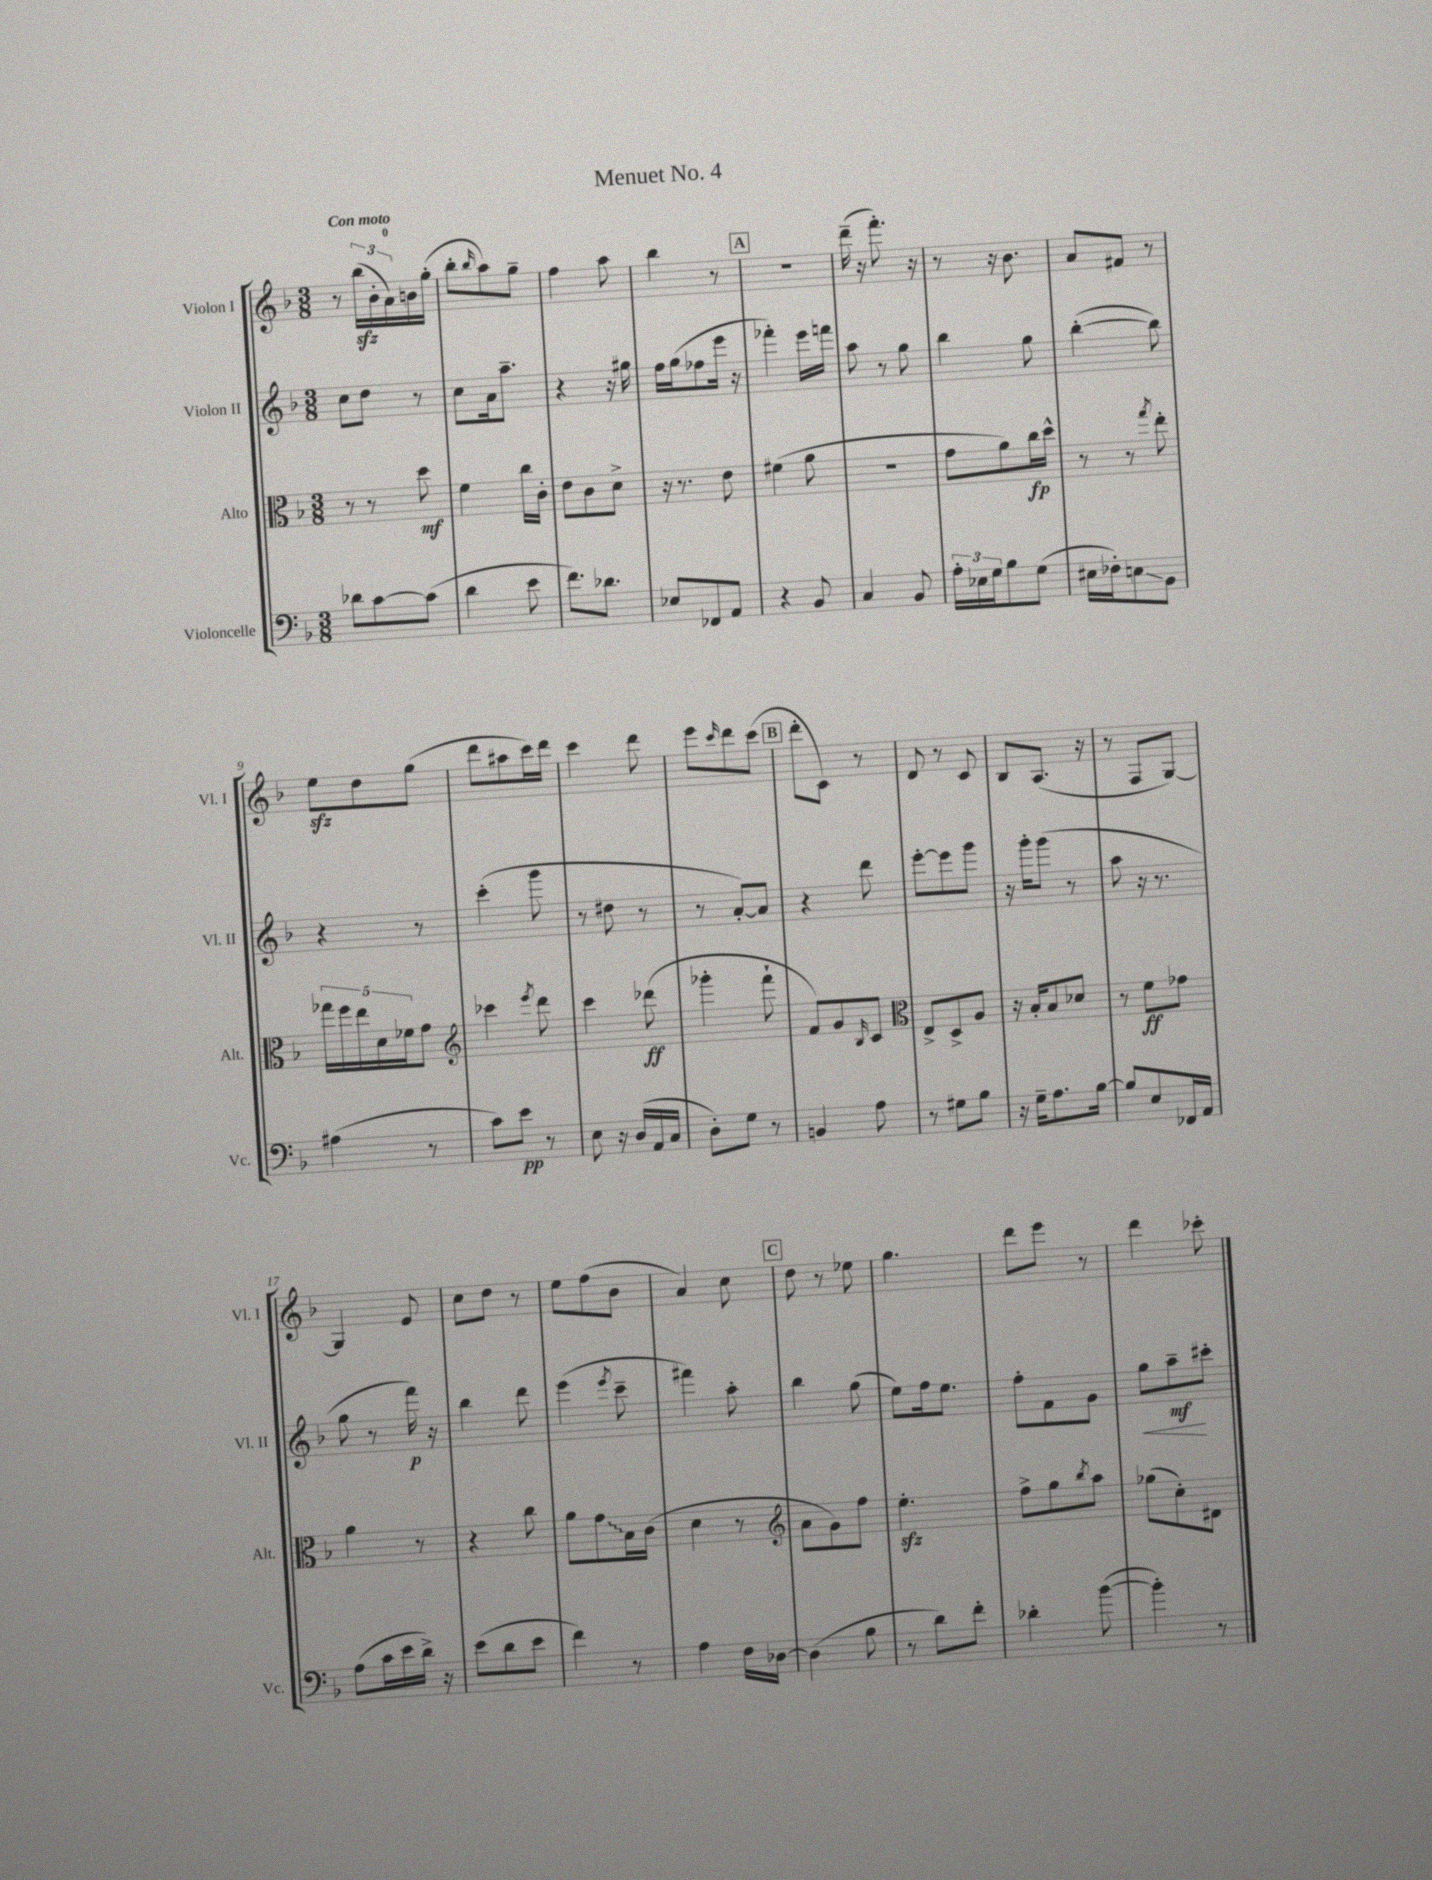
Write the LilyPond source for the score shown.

\header { title = "Menuet No. 4" }
<<
\new StaffGroup <<
\new Staff = "s0" \with { instrumentName = "Violon I" shortInstrumentName = "Vl. I" } {
    \clef treble \key f \major \numericTimeSignature \time 3/8 \tempo "Con moto"
    r8 \tuplet 3/2 { bes''16\sfz( bes'16-. a'16-0) } b'16 g''16-.( |
    bes''8-. \grace { bes''16 } a''8) g''8-- |
    f''4 a''8 |
    bes''4 r8 |
    \mark \markup { \box "A" } R4. |
    d'''16--( r16 f'''8.-.) r16 |
    r8 r16 bes'8. |
    a'8 fis'8 r8 |
    e''8\sfz d''8 g''8( |
    d'''8 ais''8 c'''16) d'''16 |
    c'''4 d'''8 |
    e'''8 \grace { c'''16 } d'''8 c'''8( |
    \mark \markup { \box "B" } d'''8-. c'8) r8 |
    d'8 r8 c'8 |
    bes8 a8.( r16 |
    r8 f8 g8~) |
    g4 e'8 |
    c''8 d''8 r8 |
    e''8 f''8( bes'8 |
    a'4) c''8 |
    \mark \markup { \box "C" } d''8 r8 ees''8 |
    g''4. |
    d'''8 e'''8 r8 |
    d'''4 ces'''8-. \bar "|." |
}
\new Staff = "s1" \with { instrumentName = "Violon II" shortInstrumentName = "Vl. II" } {
    \clef treble \key f \major \numericTimeSignature \time 3/8
    c''8 d''8 r8 |
    c''8 a'16 a''8.-- |
    r4 r16 gis''16 |
    f''16 g''16( fes''8 e'''16 r16 |
    \mark \markup { \box "A" } fes'''4-.) e'''16 f'''16 |
    a''8 r8 g''8 |
    bes''4 g''8 |
    bes''4~-.( bes''8) |
    r4 r8 |
    c'''4-.( g'''8 |
    r8 dis''8 r8 |
    r8 a'8~-.) a'8 |
    \mark \markup { \box "B" } r4 d'''8 |
    e'''8~-. e'''8 g'''8 |
    r16 g'''16-. g'''8( r8 |
    a''8 r16 r8. |
    g''8 r8 f'''16\p) r16 |
    bes''4 d'''8 |
    e'''4( \acciaccatura { e'''8 } c'''8-- |
    fis'''4) a''8-. |
    \mark \markup { \box "C" } bes''4 g''8( |
    e''8) f''16 e''8. |
    f''8-. f'8 g'8 |
    g''8\< a''8--\mf\! cis'''8-. \bar "|." |
}
\new Staff = "s2" \with { instrumentName = "Alto" shortInstrumentName = "Alt." } {
    \clef alto \key f \major \numericTimeSignature \time 3/8
    r8 r8 d''8\mf |
    f'4 c''16 c'16-. |
    e'8 c'8 d'8-> |
    r16 r8. e'8 |
    \mark \markup { \box "A" } fis'4( a'8 |
    r4. |
    g'8 a'8) c''16\fp d''16-^ |
    r8 r8 \acciaccatura { g''8 } e''8-. |
    \tuplet 5/4 { ges''16 f''16 e''16 d'16 fes'16 } g'8 |
    \clef treble ces'''4 \acciaccatura { e'''8 } d'''8 |
    c'''4 des'''8\ff( |
    ges'''4-. f'''8-! |
    \mark \markup { \box "B" } f'8) g'8 \grace { bes16 } c'8 |
    \clef alto e8-> d8-> a8 |
    r16 bes16-. bes8 des'8 |
    r8 f'8\ff ges'8 |
    a'4 r8 |
    r4 c''8 |
    a'8 \once \override Glissando.style = #'zigzag g'8\glissando bes16 c'16( |
    d'4 r8 |
    \mark \markup { \box "C" } \clef treble a'8 g'8) f''8 |
    e''4.-.\sfz |
    f''8-> g''8 \acciaccatura { bes''8 } a''8 |
    ges''8( c''8-.) dis'8 \bar "|." |
}
\new Staff = "s3" \with { instrumentName = "Violoncelle" shortInstrumentName = "Vc." } {
    \clef bass \key f \major \numericTimeSignature \time 3/8
    des'8 c'8~ c'8( |
    d'4 e'8 |
    f'8.) des'8. |
    ees8 fes,8 a,8 |
    \mark \markup { \box "A" } r4 bes,8 |
    c4 bes,8 |
    \tuplet 3/2 { a16-. ees16 g16 } bes8 g8( |
    eis16 fes16-.) e8\glissando bes,8 |
    ais4( r8 |
    c'8) e'8\pp r8 |
    e8 r16 d16( a,16 c16 |
    d8-.) g8 r8 |
    \mark \markup { \box "B" } b,4 a8 |
    r8 gis8 bes8 |
    r16 g16-- a8. bes16~ |
    bes8 e8 fes,16 a,16 |
    a8( c'16 e'16 d'16->) r16 |
    e'8( d'8 e'8 |
    f'4) r8 |
    a4 f16 des16~ |
    \mark \markup { \box "C" } des4( bes8 |
    r8 d'8) f'8-. |
    des'4-. bes'8~( |
    bes'4-.) r8 \bar "|." |
}
>>
>>
